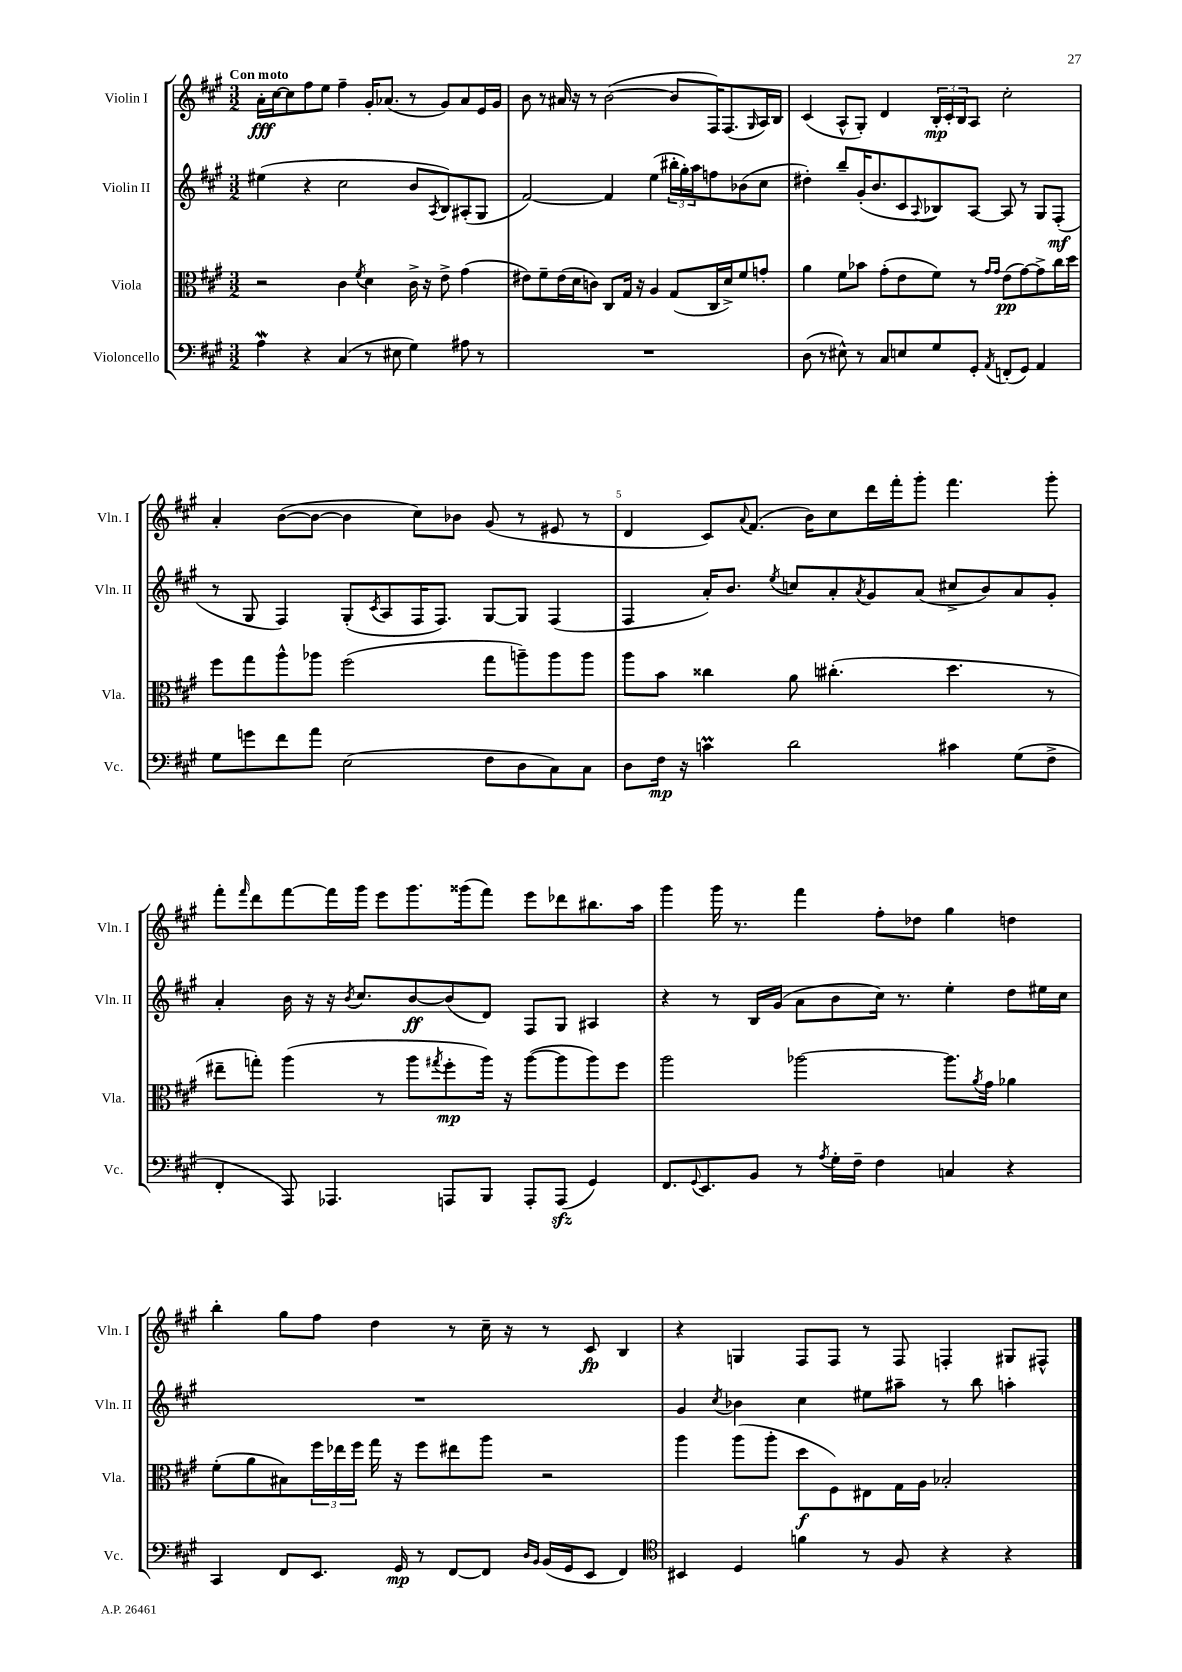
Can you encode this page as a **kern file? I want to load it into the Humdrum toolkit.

**kern	**dynam	**kern	**dynam	**kern	**dynam	**kern	**dynam
*part4	*part4	*part3	*part3	*part2	*part2	*part1	*part1
*staff4	*staff4	*staff3	*staff3	*staff2	*staff2	*staff1	*staff1
*I"Violoncello	*	*I"Viola	*	*I"Violin II	*	*I"Violin I	*
*I'Vc.	*	*I'Vla.	*	*I'Vln. II	*	*I'Vln. I	*
*clefF4	*	*clefC3	*	*clefG2	*	*clefG2	*
*k[f#c#g#]	*	*k[f#c#g#]	*	*k[f#c#g#]	*	*k[f#c#g#]	*
*M3/2	*	*M3/2	*	*M3/2	*	*M3/2	*
=1	=1	=1	=1	=1	=1	=1	=1
!	!	!	!	!	!	!LO:TX:a:B:t=Con moto	!
4Aw\	.	2r	.	(4ee#X\	.	16a'\LL	fff
.	.	.	.	.	.	[16cc#\J	.
.	.	.	.	.	.	8cc#\]	.
4r	.	.	.	4r	.	8ff#\	.
.	.	.	.	.	.	8ee\J	.
(4C#/	.	4c#\	.	2cc#\	.	4ff#~\	.
.	.	8qf#/	.	.	.	.	.
8r	.	4d\	.	.	.	16g#'/KL	.
.	.	.	.	.	.	(8.a-X/J	.
8E#X\	.	.	.	.	.	.	.
4G#\)	.	16c#^\	.	8b/L	.	8r	.
.	.	16r	.	.	.	.	.
.	.	.	.	8qA/	.	.	.
.	.	8e^\	.	8B/)	.	8g#/L)	.
8A#X\	.	(4g#\	.	(8A#X'/	.	8a-/	.
8r	.	.	.	8G#/J	.	16e/L	.
.	.	.	.	.	.	16g#/JJ	.
=2	=2	=2	=2	=2	=2	=2	=2
1.r	.	8e#X\L)	.	[2f#/)	.	8b\	.
.	.	8f#~\	.	.	.	8r	.
.	.	(16e#\L	.	.	.	16a#X/	.
.	.	16d\J	.	.	.	16r	.
.	.	8cn\J)	.	.	.	8r	.
.	.	8C#/L	.	4f#/]	.	([2b\	.
.	.	16G#/Jk	.	.	.	.	.
.	.	16r	.	.	.	.	.
.	.	4A/	.	(4ee\	.	.	.
.	.	(8G#/L	.	24bb#X'\LL	.	8b/L]	.
.	.	.	.	24gg#'\)	.	.	.
.	.	.	.	24aa\J	.	.	.
.	.	16C#/L	.	8ffn\	.	16F#/K)	.
.	.	16d^/J)	.	.	.	(8.F#/	.
.	.	8f#/	.	(8b-X\	.	.	.
.	.	.	.	.	.	16qqG#/	.
.	.	8gn'/J	.	8cc#\J	.	16A/L)	.
.	.	.	.	.	.	16B/JJ	.
=3	=3	=3	=3	=3	=3	=3	=3
(8D\	.	4a\	.	4dd#X'\)	.	(4c#/	.
8r	.	.	.	.	.	.	.
8E#X^^\)	.	8f#\L	.	8bb~/L	.	8A^^/L	.
8r	.	8b-X\J	.	(16g#'/K	.	8G#'/J)	.
.	.	.	.	8.b/	.	.	.
8C#/L	.	(8g#'\L	.	.	.	4d/	.
8En/	.	8e\	.	8c#/	.	.	.
.	.	.	.	8qqA/	.	.	.
8G#/	.	8f#\J)	.	8B-X/)	.	24B'/LL	mp
.	.	.	.	.	.	24c#'/	.
.	.	.	.	.	.	24B/J	.
8GG#'/J	.	8r	.	[8A/J	.	8A/J	.
.	.	16qqg#/LL	.	.	.	.	.
8qAA/	.	16qqg#/JJ	.	.	.	.	.
(8FFn'/L	.	(8e\L	pp	8A/]	.	2cc#'\	.
8GG#/J)	.	[8g#\)	.	8r	.	.	.
4AA/	.	8g#^\]	.	8G#/L	.	.	.
.	.	16cc#\L	.	(8F#'/J	mf	.	.
.	.	16dd\JJ	.	.	.	.	.
!!LO:LB:g=z
=4	=4	=4	=4	=4	=4	=4	=4
8G#\L	.	8ff#\L	.	8r	.	4a'/	.
8gn\	.	8gg#\	.	8G#/	.	.	.
8f#\	.	8aa^^\	.	4F#/)	.	([8b\L	.
8a\J	.	8aa-X\J	.	.	.	8b\J_	.
(2E\	.	(2ff#\	.	(8G#'/L	.	4b\]	.
.	.	.	.	8qc#/	.	.	.
.	.	.	.	8A/	.	.	.
.	.	.	.	16F#/K	.	8cc#\L)	.
.	.	.	.	8.F#/J)	.	.	.
.	.	.	.	.	.	8b-X\J	.
8F#\L	.	8gg#\L	.	[8G#/L	.	(8g#/	.
8D\	.	8aan~\)	.	8G#/J]	.	8r	.
8C#\)	.	8aa\	.	(4F#/	.	8e#X/	.
8C#\J	.	8aa\J	.	.	.	8r	.
=5	=5	=5	=5	=5	=5	=5	=5
8D\L	.	8aa\L	.	4F#/	.	4d/	.
16F#\Jk	mp	8b\J	.	.	.	.	.
16r	.	.	.	.	.	.	.
4cnM\	.	4cc##X\	.	16a'/KL)	.	8c#/L)	.
.	.	.	.	8.b/J	.	.	.
.	.	.	.	.	.	8qqa/	.
.	.	.	.	.	.	(8.f#/J	.
.	.	.	.	8qee/	.	.	.
2d\	.	8a\	.	8ccn/L	.	.	.
.	.	.	.	.	.	16b\KL)	.
.	.	(4.cc#X'\	.	8a'/	.	8cc#\	.
.	.	.	.	8qa/	.	.	.
.	.	.	.	8g#/	.	16ddd\L	.
.	.	.	.	.	.	16fff#'\J	.
.	.	.	.	(8a/J	.	8ggg#'\J	.
4c#X\	.	4.dd\	.	8cc#X^/L	.	4.fff#\	.
.	.	.	.	8b/)	.	.	.
(8G#\L	.	.	.	8a/	.	.	.
8F#^\J	.	8r	.	8g#'/J	.	8ggg#'\	.
!!LO:LB:g=z
=6	=6	=6	=6	=6	=6	=6	=6
4FF#'/	.	8ee#X~\L	.	4a'/	.	8fff#'\L	.
.	.	.	.	.	.	16qqfff#/	.
.	.	8ggn'\J)	.	.	.	8ddd\	.
8AAA/)	.	(4aa\	.	16b\	.	[8fff#\	.
.	.	.	.	16r	.	.	.
4.AAA-X/	.	.	.	16r	.	16fff#\L]	.
.	.	.	.	8qb/	.	.	.
.	.	.	.	8.cc#/L	.	16ggg#\JJ	.
.	.	8r	.	.	.	8eee\L	.
.	.	8aa\L	.	[8b/	ff	8.ggg#\	.
.	.	8qgg#X/	.	.	.	.	.
8AAAn/L	.	8ff#'\	mp	(8b/]	.	.	.
.	.	.	.	.	.	(16ggg##X\k	.
8BBB/J	.	16aa\Jk)	.	8d/J)	.	8fff#\J)	.
.	.	16r	.	.	.	.	.
8AAA'/L	.	([8aa\L	.	8F#/L	.	8eee\L	.
(8AAAzz/J	.	8aa\]	.	8G#/J	.	8ddd-X\	.
4GG#/)	.	8aa\)	.	4A#X/	.	8.bb#X\	.
.	.	8ff#\J	.	.	.	.	.
.	.	.	.	.	.	16aa\Jk	.
=7	=7	=7	=7	=7	=7	=7	=7
8.FF#/L	.	2aa\	.	4r	.	4ggg#\	.
8qqGG#/	.	.	.	.	.	.	.
8.EE/	.	.	.	.	.	.	.
.	.	.	.	8r	.	16ggg#\	.
.	.	.	.	.	.	8.r	.
8BB/J	.	.	.	16B/LL	.	.	.
.	.	.	.	(16g#/JJ	.	.	.
8r	.	[2aa-X\	.	8a\L	.	4fff#\	.
8qA/	.	.	.	.	.	.	.
16G#'\LL	.	.	.	8b\	.	.	.
16F#~\JJ	.	.	.	.	.	.	.
4F#\	.	.	.	16cc#\Jk)	.	8ff#'\L	.
.	.	.	.	8.r	.	.	.
.	.	.	.	.	.	8dd-X\J	.
4Cn/	.	8.aa-\L]	.	4ee'\	.	4gg#\	.
.	.	8qa/	.	.	.	.	.
.	.	16g#\Jk	.	.	.	.	.
4r	.	4a-X\	.	8dd\L	.	4ddn\	.
.	.	.	.	16ee#X\L	.	.	.
.	.	.	.	16cc#\JJ	.	.	.
!!LO:LB:g=z
=8	=8	=8	=8	=8	=8	=8	=8
4CC#/	.	(8f#'\L	.	1.r	.	4bb'\	.
.	.	8a\	.	.	.	.	.
8FF#/L	.	8B#X\)	.	.	.	8gg#\L	.
8.EE/J	.	24ff#\L	.	.	.	8ff#\J	.
.	.	24ee-X\	.	.	.	.	.
.	.	24ff#\JJ	.	.	.	.	.
.	.	16gg#\	.	.	.	4dd\	.
16GG#/	mp	16r	.	.	.	.	.
8r	.	8ff#\L	.	.	.	.	.
[8FF#/L	.	8ee#X\	.	.	.	8r	.
8FF#/J]	.	8aa\J	.	.	.	16cc#~\	.
.	.	.	.	.	.	16r	.
16qqD/LL	.	.	.	.	.	.	.
16qqBB/JJ	.	.	.	.	.	.	.
(16BB/LL	.	2r	.	.	.	8r	.
16GG#/J	.	.	.	.	.	.	.
8EE/J	.	.	.	.	.	8c#/	fp
4FF#/)	.	.	.	.	.	4B/	.
=9	=9	=9	=9	=9	=9	=9	=9
*clefC4	*	*	*	*	*	*	*
4BB#X/	.	4aa\	.	4g#/	.	4r	.
.	.	.	.	8qcc#/	.	.	.
4D/	.	(8aa\L	.	4b-X\	.	4Gn/	.
.	.	8aa'\J	.	.	.	.	.
4fn\	.	8dd\L	f	4cc#\	.	8F#/L	.
.	.	8F#\)	.	.	.	8F#/J	.
8r	.	8E#X\	.	8ee#X\L	.	8r	.
8F#/	.	16G#\L	.	8aa#X~\J	.	8F#/	.
.	.	16A\JJ	.	.	.	.	.
4r	.	2B-X'/	.	8r	.	4Fn'/	.
.	.	.	.	8bb\	.	.	.
4r	.	.	.	4aan'\	.	8G#X/L	.
.	.	.	.	.	.	8F#X^^/J	.
==	==	==	==	==	==	==	==
*-	*-	*-	*-	*-	*-	*-	*-
